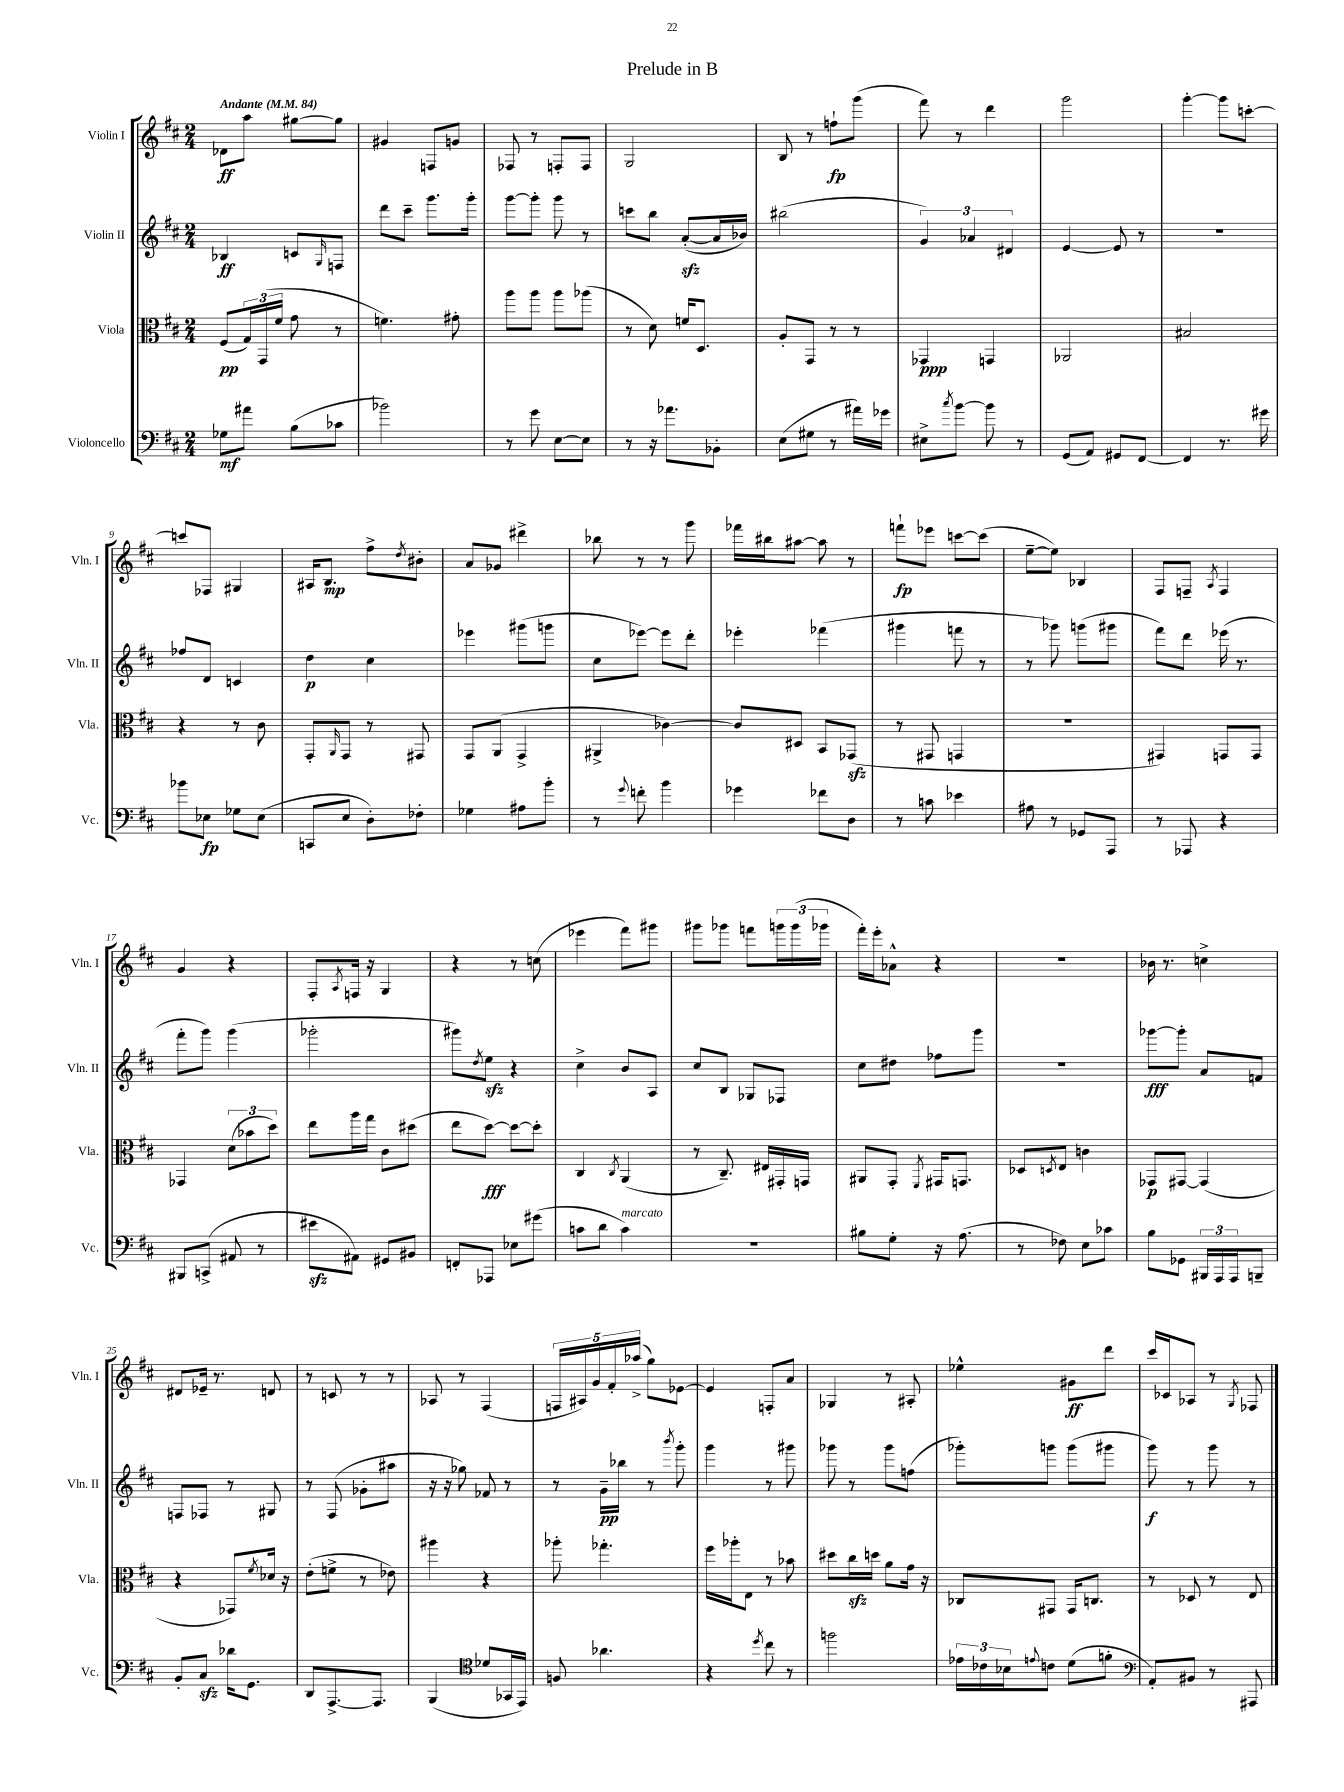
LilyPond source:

\header { title = "Prelude in B" }
<<
\new StaffGroup <<
\new Staff = "s0" \with { instrumentName = "Violin I" shortInstrumentName = "Vln. I" } {
    \clef treble \key d \major \numericTimeSignature \time 2/4 \tempo "Andante" 4 = 84
    des'8\ff a''8 gis''8~ gis''8 |
    gis'4 f8 g'8 |
    fes8 r8 f8-. f8 |
    g2 |
    b8 r8 f''8-!\fp g'''8( |
    fis'''8) r8 d'''4 |
    g'''2 |
    g'''4~-. g'''8 c'''8~-. |
    c'''8 fes8 gis4 |
    ais16 b8.\mp fis''8-> \acciaccatura { d''8 } bis'8-. |
    a'8 ges'8 dis'''4-> |
    bes''8 r8 r8 g'''8 |
    fes'''16 bis''16 ais''8~ ais''8 r8 |
    f'''8-!\fp ees'''8 c'''8~ c'''8( |
    e''8~-- e''8) bes4 |
    fis8 f8-- \acciaccatura { a8 } f4 |
    g'4 r4 |
    fis8-. \acciaccatura { a8 } f16 r16 g4 |
    r4 r8 c''8( |
    ees'''4 fis'''8) gis'''8 |
    gis'''8 ges'''8 f'''8 \tuplet 3/2 { g'''16 g'''16( ges'''16 } |
    fis'''16-.) e'''16-. aes'8-^ r4 |
    R2 |
    bes'16 r8. c''4-> |
    dis'8 ees'16-- r8. d'8 |
    r8 c'8 r8 r8 |
    aes8 r8 fis4( |
    \tuplet 5/4 { f16 ais16) g'16 fis'16-. aes''16->( } g''8) ees'8~ |
    ees'4 f8-. a'8 |
    ges4 r8 ais8-. |
    ees''4-^ gis'8\ff d'''8 |
    cis'''16 ces'16 aes8 r8 \acciaccatura { g8 } fes8 \bar "|." |
}
\new Staff = "s1" \with { instrumentName = "Violin II" shortInstrumentName = "Vln. II" } {
    \clef treble \key d \major \numericTimeSignature \time 2/4
    bes4\ff c'8 \grace { g16 } f8 |
    d'''8 cis'''8-- g'''8. g'''16-. |
    g'''8~ g'''8-. g'''8 r8 |
    c'''8 b''8 a'8~-.\sfz( a'16 bes'16) |
    bis''2( |
    \tuplet 3/2 { g'4) aes'4 dis'4 } |
    e'4~ e'8 r8 |
    r2 |
    fes''8 d'8 c'4 |
    d''4\p cis''4 |
    ees'''4 gis'''8( g'''8 |
    cis''8 ees'''8~) ees'''8 d'''8-. |
    ees'''4-. fes'''4( |
    gis'''4 f'''8 r8 |
    r8 ges'''8) g'''8( gis'''8 |
    fis'''8) d'''8 ees'''16( r8. |
    fis'''8-. g'''8) g'''4( |
    ges'''2-. |
    gis'''8) \acciaccatura { d''8 } e''8\sfz r4 |
    cis''4-> b'8 a8 |
    cis''8 b8 ges8 fes8 |
    cis''8 dis''8 fes''8 g'''8 |
    R2 |
    ges'''8~\fff ges'''8-. a'8 f'8 |
    f8 fes8 r8 gis8 |
    r8 fis8( ges'8-. ais''8 |
    r16 r16 ges''8) fes'8 r8 |
    r8 g'16--\pp bes''16 r8 \acciaccatura { b'''8 } g'''8-. |
    g'''4 r8 gis'''8 |
    ges'''8 r8 ges'''8 f''8( |
    ges'''8-.) g'''8 g'''8( gis'''8 |
    g'''8\f) r8 g'''8 r8 \bar "|." |
}
\new Staff = "s2" \with { instrumentName = "Viola" shortInstrumentName = "Vla." } {
    \clef alto \key d \major \numericTimeSignature \time 2/4
    fis8\pp( \tuplet 3/2 { g16) g,16( fis'16 } g'8 r8 |
    f'4.) gis'8-. |
    a''8 a''8 a''8 aes''8( |
    r8 d'8) f'16 d8. |
    a8-. g,8 r8 r8 |
    ges,4\ppp g,4 |
    aes,2 |
    bis2 |
    r4 r8 cis'8 |
    g,8-. \grace { a,16 } g,8 r8 gis,8 |
    g,8 a,8( g,4-> |
    ais,4-> ces'4~) |
    ces'8 dis8 b,8 ges,8\sfz( |
    r8 gis,8 g,4 |
    R2 |
    gis,4) g,8 g,8 |
    ges,4 \tuplet 3/2 { d'8( bes'8 d''8) } |
    e''8 a''16 g''16 cis'8 dis''8( |
    e''8 d''8~\fff) d''8~ d''8-. |
    cis4 \acciaccatura { cis8 } a,4( |
    r8 cis8.--) eis16 gis,16-. g,16 |
    ais,8 g,8-. \acciaccatura { fis,8 } gis,16 g,8. |
    des8 \acciaccatura { d8 } e8 c'4 |
    ges,8\p gis,8~ gis,4( |
    r4 ges,8) \acciaccatura { fis'8 } des'16 r16 |
    e'8-.( f'8-> r8 ees'8) |
    ais''4 r4 |
    aes''8-. ges''4.-. |
    fis''16 aes''16-. e8 r8 bes'8 |
    dis''8 cis''16\sfz d''16 a'8 g'16 r16 |
    ces8 gis,8 gis,16 c8. |
    r8 des8 r8 e8 \bar "|." |
}
\new Staff = "s3" \with { instrumentName = "Violoncello" shortInstrumentName = "Vc." } {
    \clef bass \key d \major \numericTimeSignature \time 2/4
    ges8\mf ais'8 b8( ces'8 |
    bes'2) |
    r8 g'8 e8~ e8 |
    r8 r16 aes'8. bes,8-. |
    e8( gis8 r8 ais'16) ges'16 |
    eis8-> \acciaccatura { cis''8 } b'8~ b'8 r8 |
    g,8( a,8) gis,8 fis,8~ |
    fis,4 r8. gis'16 |
    bes'8 ees8\fp ges8 ees8( |
    c,8 e8 d8-.) fes8-. |
    ges4 ais8 b'8-. |
    r8 \appoggiatura { g'8 } f'8-. b'4 |
    ges'4 fes'8 d8 |
    r8 c'8 ees'4 |
    ais8 r8 ges,8 a,,8 |
    r8 aes,,8 r4 |
    bis,,8 c,8->( ais,8 r8 |
    eis'8\sfz ais,8) gis,8 bis,8 |
    f,8-. aes,,8 ees8 gis'8( |
    c'8 d'8 c'4^\markup { \italic "marcato" }) |
    r2 |
    bis8 g8-. r16 a8.( |
    r8 fes8) e8 ces'8 |
    b8 ges,8 \tuplet 3/2 { bis,,16 a,,16 a,,16 } b,,8-- |
    b,8-. cis8\sfz des'16 g,8. |
    d,8 a,,8.~-> a,,8. |
    b,,4( \clef tenor des'8 ges,16 e,16) |
    f8 aes'4. |
    r4 \acciaccatura { d''8 } cis''8 r8 |
    f''2 |
    \tuplet 3/2 { ees'16 ces'16 bes16 } \appoggiatura { e'8 } c'8 d'8( f'8-. |
    \clef bass a,8-.) bis,8 r8 ais,,8 \bar "|." |
}
>>
>>
